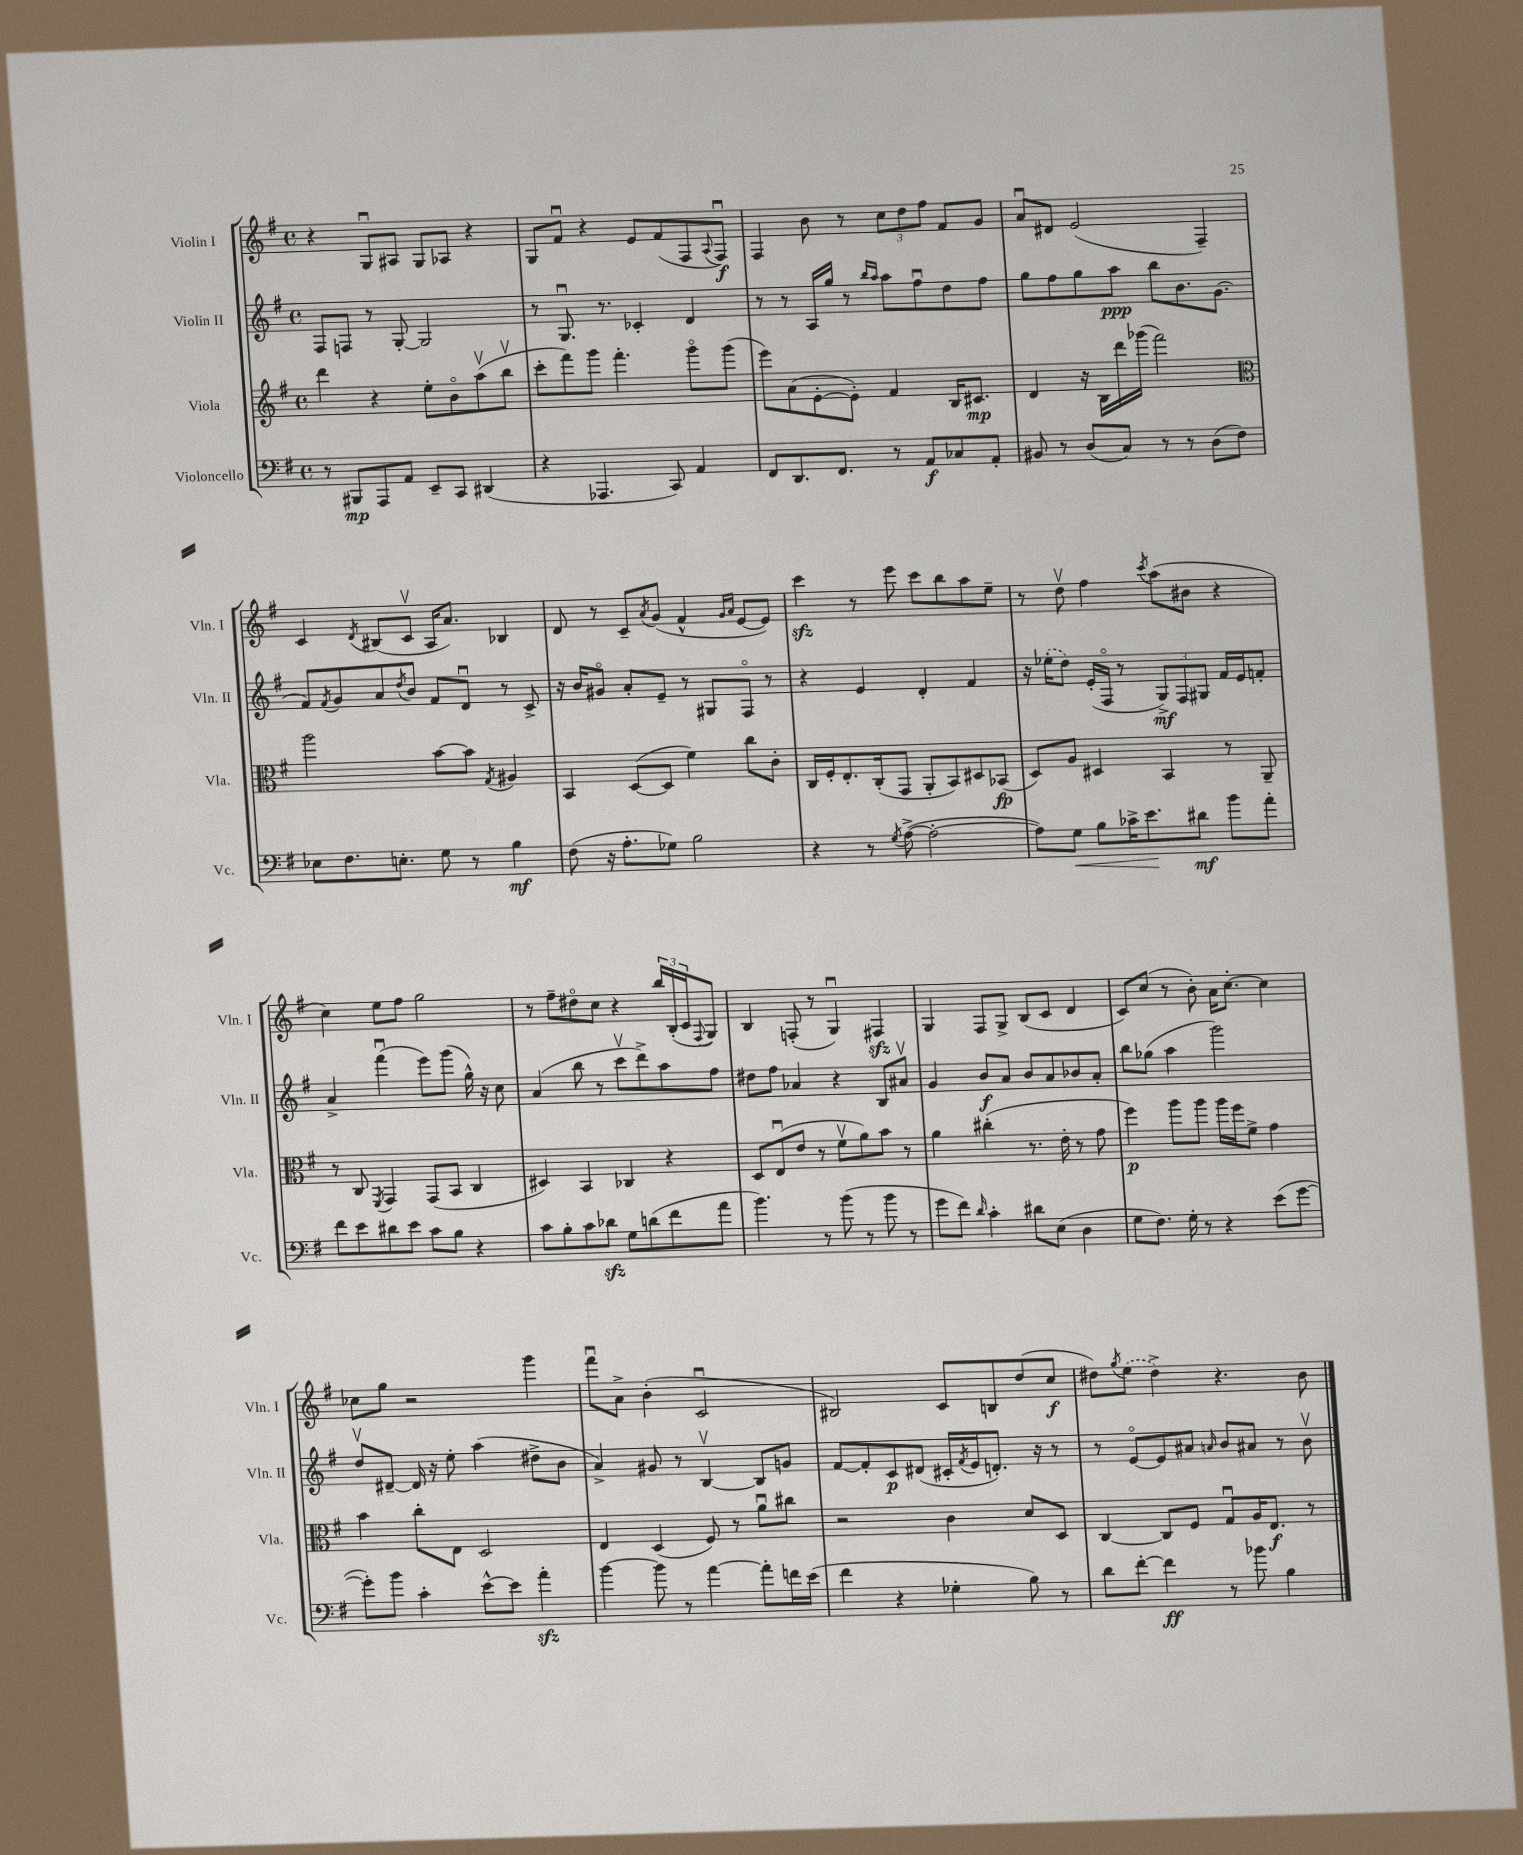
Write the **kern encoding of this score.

**kern	**dynam	**kern	**dynam	**kern	**dynam	**kern	**dynam
*part4	*part4	*part3	*part3	*part2	*part2	*part1	*part1
*staff4	*staff4	*staff3	*staff3	*staff2	*staff2	*staff1	*staff1
*I"Violoncello	*	*I"Viola	*	*I"Violin II	*	*I"Violin I	*
*I'Vc.	*	*I'Vla.	*	*I'Vln. II	*	*I'Vln. I	*
*clefF4	*	*clefG2	*	*clefG2	*	*clefG2	*
*k[f#]	*	*k[f#]	*	*k[f#]	*	*k[f#]	*
*M4/4	*	*M4/4	*	*M4/4	*	*M4/4	*
*met(c)	*	*met(c)	*	*met(c)	*	*met(c)	*
=32	=32	=32	=32	=32	=32	=32	=32
8r	.	4ddd\	.	8F#/L	.	4r	.
8BBB#X/L	mp	.	.	8Fn/J	.	.	.
8AAA/	.	4r	.	8r	.	8Gu/L	.
8AA/J	.	.	.	[8G'/	.	8A#X/J	.
8EE~/L	.	8ee'\L	.	2G/]	.	8G/L	.
8CC/J	.	8b\	.	.	.	8A-X/J	.
(4DD#X/	.	(8aav\	.	.	.	4r	.
.	.	8bbv\J	.	.	.	.	.
=33	=33	=33	=33	=33	=33	=33	=33
4r	.	8ccc'\L	.	8r	.	8G/L	.
.	.	8fff#\)	.	8.Gu/	.	8f#u/J	.
4.AAA-X/	.	8ggg\J	.	.	.	4r	.
.	.	.	.	8.r	.	.	.
.	.	4.fff#'\	.	.	.	.	.
.	.	.	.	4c-X'/	.	8e/L	.
8CC/)	.	.	.	.	.	(8f#/	.
4AA/	.	8ggg\L	.	4d/	.	8F#/	.
.	.	.	.	.	.	8qqA/	.
.	.	(8ggg\J	.	.	.	8F#u/J)	f
=34	=34	=34	=34	=34	=34	=34	=34
8FF#/L	.	8eee\L)	.	8r	.	4F#/	.
8.DD/	.	(8a\	.	8r	.	.	.
.	.	[8e'\	.	16A/LL	.	8b\	.
8.FF#/J	.	.	.	16gg/JJ	.	.	.
.	.	8e'\J])	.	8r	.	8r	.
.	.	.	.	16qqbb/LL	.	.	.
.	.	.	.	16qqaa/JJ	.	.	.
8r	.	4f#/	.	8aa\L	.	12cc\L	.
.	.	.	.	.	.	12dd\	.
8AA/L	f	.	.	8ff#u\	.	.	.
.	.	.	.	.	.	12ff#\J	.
8C-X/	.	16B/KL	.	8dd\	.	8f#/L	.
.	.	8.c#X/J	mp	.	.	.	.
8AA'/J	.	.	.	8ff#\J	.	8g/J	.
=35	=35	=35	=35	=35	=35	=35	=35
8BB#X/	.	4d/	.	8gg\L	.	8au/L	.
8r	.	.	.	8ff#\	.	8d#X/J	.
(8D/L	.	16r	.	8gg\	.	(2e/	.
.	.	16B\LL	.	.	.	.	.
8C/J)	.	16ddd\	.	8aa\J	ppp	.	.
.	.	(16ggg-X\JJ	.	.	.	.	.
8r	.	2fff#\)	.	8bb\L	.	.	.
8r	.	.	.	8.b\	.	.	.
(8D\L	.	.	.	.	.	4F#~/)	.
.	.	.	.	(8.g\J	.	.	.
8F#\J)	.	.	.	.	.	.	.
!!LO:LB:g=z
=36	=36	=36	=36	=36	=36	=36	=36
*	*	*clefC3	*	*	*	*	*
8E-X\L	.	2aa\	.	8f#/L)	.	4c/	.
.	.	.	.	8qf#/	.	.	.
8.F#\	.	.	.	8g/	.	.	.
.	.	.	.	.	.	8qd/	.
.	.	.	.	8a/	.	(8B#X/L	.
8.En'\J	.	.	.	.	.	.	.
.	.	.	.	8qdd/	.	.	.
.	.	.	.	8b/J	.	8cv/J	.
8G\	.	[8b\L	.	8f#/L	.	16A/KL	.
.	.	.	.	.	.	8.a/J)	.
8r	.	8b\J]	.	8du/J	.	.	.
.	.	8qG/	.	.	.	.	.
4B\	mf	4A#X/	.	8r	.	4B-X/	.
.	.	.	.	8c^/	.	.	.
=37	=37	=37	=37	=37	=37	=37	=37
(8F#\	.	4BB/	.	16r	.	8d/	.
.	.	.	.	16b/KL	.	.	.
16r	.	.	.	8g#X/J	.	8r	.
8.A'\L	.	.	.	.	.	.	.
.	.	([8D/L	.	8a'/L	.	8c~/L	.
.	.	.	.	.	.	8qa/	.
8G-X\J)	.	8D/J]	.	8e~/J	.	(8g/J	.
2B\	.	4f#\)	.	8r	.	4f#^^/	.
.	.	.	.	8G#X/L	.	.	.
.	.	.	.	.	.	16qqg/LL	.
.	.	.	.	.	.	16qqa/JJ	.
.	.	8cc\L	.	8F#/J	.	[8e/L	.
.	.	8c'\J	.	8r	.	8e/J])	.
=38	=38	=38	=38	=38	=38	=38	=38
4r	.	16C/LL	.	4r	.	4ccczz\	.
.	.	16F#'/J	.	.	.	.	.
.	.	8.E'/	.	.	.	.	.
8r	.	.	.	4e/	.	8r	.
.	.	(16C'/k	.	.	.	.	.
8qG/	.	.	.	.	.	.	.
([8A^\	.	8GG/J	.	.	.	8eee\	.
2A'\_	.	8AA'/L	.	4d'/	.	8ccc\L	.
.	.	8BB/)	.	.	.	8bb\	.
.	.	8D#X/	.	4f#/	.	8aa\	.
.	.	(8BB-X/J	fp	.	.	8ee~\J	.
=39	=39	=39	=39	=39	=39	=39	=39
8A\L])	.	8D/L)	.	16r	.	8r	.
.	.	.	.	(16ee-X'\KL	.	.	.
!	!LO:HP:b	!	!	!	!	!	!
8G\J	<	8A/J	.	8dd\J)	.	8ddv\	.
8B\L	.	4D#X/	.	(16e'/LL	.	4ff#\	.
.	.	.	.	16F#/JJ	.	.	.
16c-X^\K	.	.	.	8r	.	.	.
8.e\	.	.	.	.	.	.	.
.	.	.	.	.	.	8qccc/	.
.	.	4BB/	.	12G^/L)	mf	(8aa\L	.
.	.	.	.	12F#/	.	.	.
8d#X\J	[ mf	.	.	.	.	8b#X\J	.
.	.	.	.	12G#X/J	.	.	.
8b\L	.	8r	.	16f#/LL	.	4r	.
.	.	.	.	16e/J	.	.	.
8a'\J	.	8AA~/	.	8fn'/J	.	.	.
!!LO:LB:g=z
=40	=40	=40	=40	=40	=40	=40	=40
8f#\L	.	8r	.	4a^/	.	4cc\)	.
8e\	.	8C/	.	.	.	.	.
.	.	8qFF#/	.	.	.	.	.
8d#X\	.	4GG/	.	(4fff#u\	.	8ee\L	.
8e\J	.	.	.	.	.	8ff#\J	.
8c\L	.	(8GG/L	.	8eee\L)	.	2gg\	.
8B\J	.	8BB/J	.	(8ggg\J	.	.	.
4r	.	4C/	.	16gg^^\)	.	.	.
.	.	.	.	16r	.	.	.
.	.	.	.	8cc\	.	.	.
=41	=41	=41	=41	=41	=41	=41	=41
8c\L	.	4D#X/)	.	(4a/	.	8r	.
8B'\	.	.	.	.	.	8ff#~\L	.
8c\	.	4BB/	.	8bb\	.	8dd#X\	.
8d-Xzz\J	.	.	.	8r	.	8cc\J	.
8G\L	.	4C-X/	.	8cccv\L	.	4r	.
(8dn\	.	.	.	8ddd^\)	.	.	.
8f#\	.	4r	.	8aa\	.	24bb/LL	.
.	.	.	.	.	.	(24B'/	.
.	.	.	.	.	.	24c/J	.
.	.	.	.	.	.	8qqF#/	.
8a\J	.	.	.	8ff#\J	.	8G/J)	.
=42	=42	=42	=42	=42	=42	=42	=42
4.b\)	.	8D/L	.	8dd#X\L	.	4B/	.
.	.	(8Eu/	.	8ff#\J	.	.	.
.	.	8e/J	.	4a-X/	.	(8Fn'/	.
8r	.	8r	.	.	.	8r	.
(8b\	.	8f#v\L	.	4r	.	4Gu/)	.
8r	.	8a\)	.	.	.	.	.
8b\	.	8b\J	.	8B/L	.	4F#Xzz/	.
8r	.	8r	.	8a#Xv/J	.	.	.
=43	=43	=43	=43	=43	=43	=43	=43
8g\L	.	4a\	.	4g/	.	4G/	.
8f#\J)	.	.	.	.	.	.	.
16qqd/	.	.	.	.	.	.	.
4c'\	.	(4cc#X'\	.	8b/L	f	8F#/L	.
.	.	.	.	8a/J	.	8G^/J	.
8d#X\L	.	8.r	.	8b/L	.	(8B/L	.
(8E\J	.	.	.	8a/	.	8c/J	.
.	.	16e'\	.	.	.	.	.
4D\	.	8r	.	8b-X/	.	4d/	.
.	.	8g\	.	8a'/J	.	.	.
=44	=44	=44	=44	=44	=44	=44	=44
8G\L	.	4ff#\)	p	8bb\L	.	8c/L)	.
8.F#\J)	.	.	.	(8gg-X\J	.	(8cc/J	.
.	.	8aa\L	.	4aa\	.	8r	.
16G'\	.	.	.	.	.	.	.
8r	.	8aa\J	.	.	.	8b'\)	.
4r	.	16aa\LL	.	2ggg\)	.	16a\KL	.
.	.	16ff#\J	.	.	.	[8.cc'\J	.
.	.	8f#^\J	.	.	.	.	.
(8e\L	.	4g\	.	.	.	4cc\]	.
[8g\J	.	.	.	.	.	.	.
!!LO:LB:g=z
=45	=45	=45	=45	=45	=45	=45	=45
8g'\L])	.	4b\	.	8ddv/L	.	8cc-X\L	.
8b\J	.	.	.	[8d#X~/J	.	8gg\J	.
4c'\	.	8cc'\L	.	16d#/]	.	2r	.
.	.	.	.	16r	.	.	.
.	.	8E\J	.	8ee'\	.	.	.
[8e^^\L	.	2D/	.	(4aa\	.	.	.
8e\J]	.	.	.	.	.	.	.
4azz'\	.	.	.	8dd#X^\L	.	4ggg\	.
.	.	.	.	8b\J	.	.	.
=46	=46	=46	=46	=46	=46	=46	=46
[4b\	.	4E/	.	4a^/)	.	8fff#u\L	.
.	.	.	.	.	.	8a^\J	.
8b\]	.	(4D/	.	8g#X/	.	(4b'\	.
8r	.	.	.	8r	.	.	.
[4a\	.	8F#/)	.	[4Bv/	.	2cu/	.
.	.	8r	.	.	.	.	.
8a'\L]	.	8au\L	.	8B/L]	.	.	.
16fn\L	.	8cc#X\J	.	8gn/J	.	.	.
(16e\JJ	.	.	.	.	.	.	.
=47	=47	=47	=47	=47	=47	=47	=47
4f#\	.	2r	.	[8f#/L	.	2B#X/)	.
.	.	.	.	8f#'/]	.	.	.
4r	.	.	.	8c/	p	.	.
.	.	.	.	(8d#X/J	.	.	.
4G-X'\	.	4c\	.	16c#X'/LL	.	8c/L	.
.	.	.	.	8qf#/	.	.	.
.	.	.	.	16e/J	.	.	.
.	.	.	.	8.dn'/J)	.	8Bn/	.
8B\)	.	8d/L	.	.	.	(8dd/	.
.	.	.	.	16r	.	.	.
8r	.	8D/J	.	8r	.	8cc/J	f
=48	=48	=48	=48	=48	=48	=48	=48
8d\L	.	[4C/	.	8r	.	8dd#X\L)	.
.	.	.	.	.	.	8qgg/	.
[8f#'\J	.	.	.	[8e/L	.	(8ee\J	.
4f#\]	ff	8C/L]	.	8e/]	.	4dd#^\)	.
.	.	8F#/J	.	8a#X/J	.	.	.
.	.	.	.	16qqan/	.	.	.
8r	.	8Gu/L	.	8b/L	.	4.r	.
8b-X\	.	16A/K	.	8a#X/J	.	.	.
.	.	8.E/J	f	.	.	.	.
4B\	.	.	.	8r	.	.	.
.	.	8r	.	8bv\	.	8b\	.
==	==	==	==	==	==	==	==
*-	*-	*-	*-	*-	*-	*-	*-
